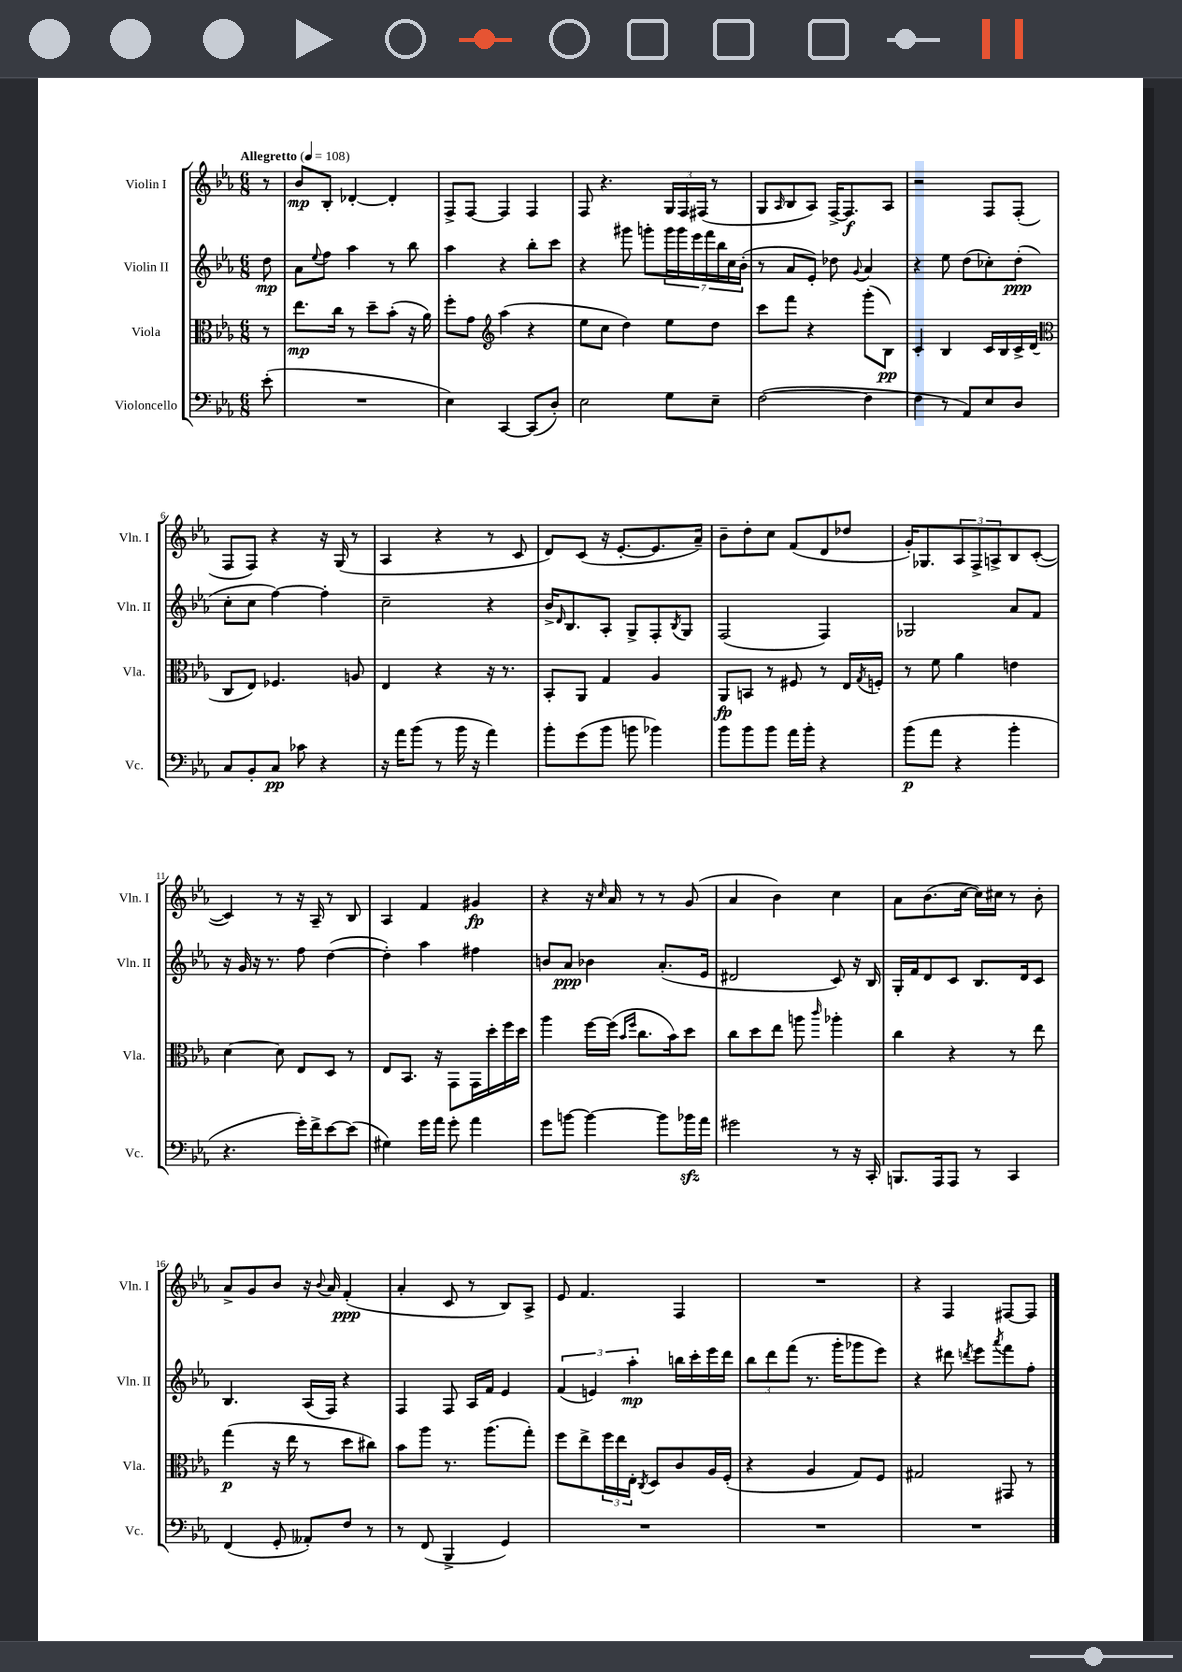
<<
\new StaffGroup <<
\new Staff = "s0" \with { instrumentName = "Violin I" shortInstrumentName = "Vln. I" } {
    \clef treble \key ees \major \numericTimeSignature \time 6/8 \partial 8 \tempo "Allegretto" 4 = 108
    r8 |
    bes'8\mp bes8-. des'4~-. des'4-. |
    f8-> f8~ f4 f4 |
    f8 r4. \tuplet 3/2 { g16 f16 fis16( } r8 |
    g8 \grace { aes16 } bes8 aes8) f16~-> f8.\f aes8 |
    r2 f8 f8-.( |
    f8 f8) r4 r16 g16( r8 |
    aes4 r4 r8 c'8 |
    d'8) c'8( r16 ees'8.~-. ees'8. aes'16--) |
    bes'8-- d''8-. c''8 f'8( d'8 des''8 |
    g'16-.) ges8. \tuplet 3/2 { aes8 f8-> a8-> } bes8 c'8~-.( |
    c'4) r8 r16 aes16-- r8 bes8 |
    aes4 f'4 gis'4\fp |
    r4 r16 \grace { c''16 } aes'16 r8 r8 g'8( |
    aes'4 bes'4) c''4 |
    aes'8 bes'8.( c''16~ c''16) cis''16 r8 bes'8-. |
    aes'8-> g'8 bes'8 r16 \appoggiatura { bes'8 } aes'16 f'4-.\ppp( |
    aes'4-. c'8 r8 bes8) aes8-> |
    ees'8 f'4. f4 |
    R2. |
    r4 f4 fis8~ fis8 \bar "|." |
}
\new Staff = "s1" \with { instrumentName = "Violin II" shortInstrumentName = "Vln. II" } {
    \clef treble \key ees \major \numericTimeSignature \time 6/8 \partial 8
    d''8\mp |
    aes'8 \appoggiatura { ees''8 } f''8 aes''4 r8 bes''8 |
    aes''4 r4 bes''8-. c'''8 |
    r4 gis'''8 g'''8-. \tuplet 7/4 { g'''16 g'''16 ees'''16 f'''16 bes''16 c''16 bes'16-.( } |
    r8 aes'8 ees'8-.) des''8 \appoggiatura { g'8 } aes'4 |
    r4 ees''8 d''8( ces''8-.) d''8-.\ppp( |
    c''8-. c''8 f''4~) f''4-. |
    c''2-- r4 |
    bes'16-> \grace { d'16 } bes8. aes8-. g8-> f8-. \acciaccatura { bes8 } g8 |
    f2( f4) |
    ges2 aes'8 f'8 |
    r16 g'16 r16 r8. f''8 d''4~( |
    d''4-.) aes''4 fis''4 |
    b'8 aes'8\ppp bes'4 aes'8.-.( ees'16 |
    dis'2 c'8) r16 bes16 |
    g16-. f'16 d'8 c'8 bes8. d'16 c'8 |
    bes4. aes16( f16) r4 |
    f4 f8 aes16 f'16 ees'4 |
    \tuplet 3/2 { f'4( e'4) aes''4-.\mp } b''16 c'''16-. ees'''16 d'''16 |
    \tuplet 3/2 { bes''8 d'''8 f'''8( } r8. g'''16-. ges'''8 ees'''8) |
    r4 dis'''8 \acciaccatura { d'''8 } ees'''8 \acciaccatura { aes'''8 } f'''8 f''8-. \bar "|." |
}
\new Staff = "s2" \with { instrumentName = "Viola" shortInstrumentName = "Vla." } {
    \clef alto \key ees \major \numericTimeSignature \time 6/8 \partial 8
    r8 |
    ees''8.\mp c''16 r8 d''8-- bes'8-.( r16 aes'16) |
    f''8-. g'8 \clef treble aes''4( r4 |
    ees''8 c''8 d''4) ees''8 d''8 |
    c'''8 f'''8 r4 g'''8-.( bes8\pp) |
    c'4-. bes4 c'16 bes16 c'16-> d'16( |
    \clef alto c8 ees8) fes4. a8 |
    ees4 r4 r16 r8. |
    bes,8-. aes,8 g4 aes4 |
    aes,8\fp b,8 r8 fis8 r8 ees16 \acciaccatura { g8 } f16-. |
    r8 f'8 aes'4 e'4 |
    d'4~ d'8 ees8 d8 r8 |
    ees8 bes,8. r16 g,8 g,16 d''16-. f''16 d''16 |
    aes''4 f''16~ f''16( \grace { bes'16 f''16 } c''8. bes'16) d''8 |
    c''8 d''8 ees''8 a''8 \grace { c'''16 } aes''4-. |
    c''4 r4 r8 ees''8 |
    g''4\p( r16 ees''16 r8 d''8 cis''8) |
    bes'8 aes''8 r8. aes''8.( g''8-.) |
    f''8 ees''8-> \tuplet 3/2 { f''16 ees''16 ees16-. } \acciaccatura { c8 } d8 c'8 aes16 f16-.( |
    r4 aes4 g8) f8 |
    gis2 gis,8 r8 \bar "|." |
}
\new Staff = "s3" \with { instrumentName = "Violoncello" shortInstrumentName = "Vc." } {
    \clef bass \key ees \major \numericTimeSignature \time 6/8 \partial 8
    ees'8-.( |
    R2. |
    ees4) c,4~ c,8( d8-.) |
    ees2 g8 ees8-- |
    f2~( f4 |
    f4 r8 aes,8) ees8 d8 |
    c8 bes,8-. c8\pp ces'8 r4 |
    r16 aes'16 bes'8( r8 bes'16 r16 aes'4) |
    bes'8-. g'8( bes'8 b'8 bes'4) |
    bes'8 bes'8 bes'8 aes'16 bes'16-. r4 |
    bes'8\p( aes'8 r4 bes'4-. |
    r4. g'16-.) f'16-> ees'8~ ees'8( |
    gis4) g'16 aes'16 g'8-. aes'4 |
    g'8 b'8~ b'4~ b'8 bes'16\sfz aes'16 |
    gis'2 r8 r16 c,16-. |
    b,,8. aes,,16 aes,,8 r8 c,4 |
    f,4( g,8-. aeses,8-.) f8 r8 |
    r8 f,8( bes,,4-> g,4) |
    R2. |
    R2. |
    R2. \bar "|." |
}
>>
>>
